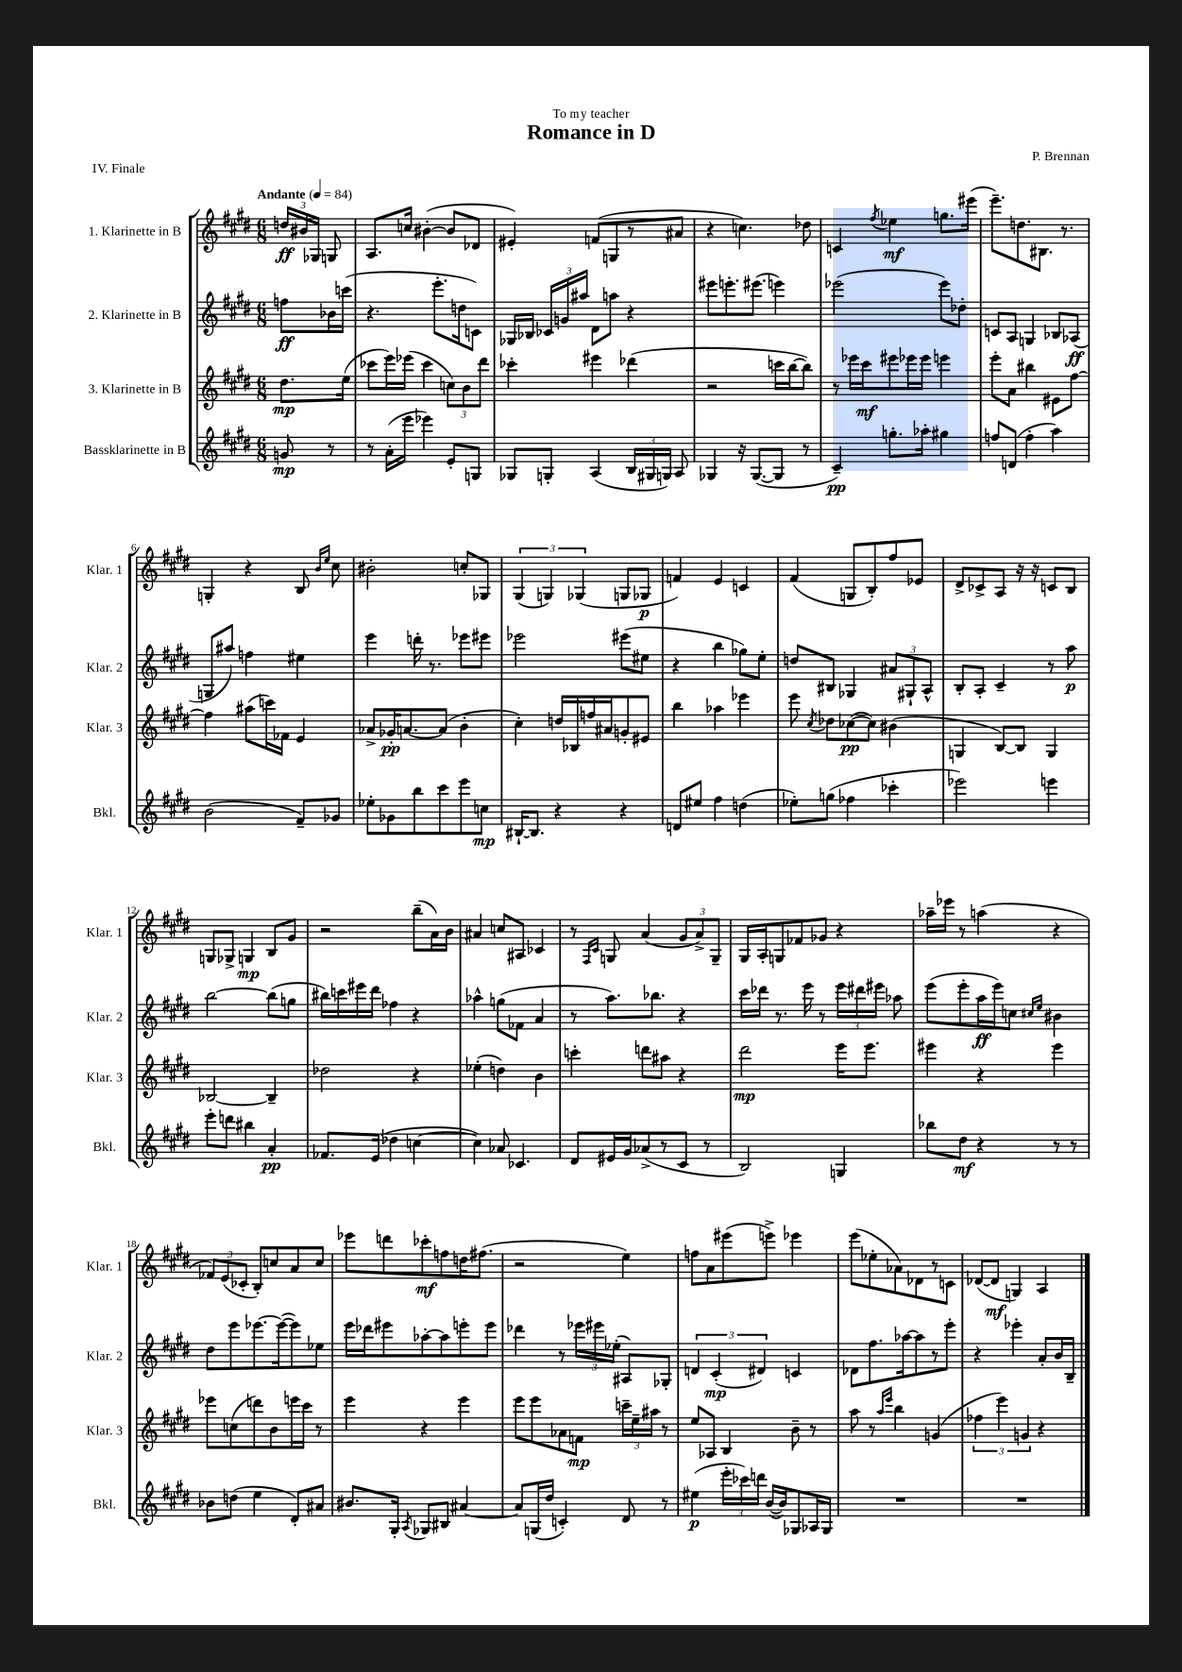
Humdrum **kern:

**kern	**kern	**kern	**kern
*staff4	*staff3	*staff2	*staff1
*clefG2	*clefG2	*clefG2	*clefG2
*k[f#c#g#d#]	*k[f#c#g#d#]	*k[f#c#g#d#]	*k[f#c#g#d#]
*M6/8	*M6/8	*M6/8	*M6/8
*MM84	*MM84	*MM84	*MM84
8g	8.dd#	8ff	24dd
.	.	.	24b#
.	.	.	24G-
8r	.	16b-	8G
.	(16ee	(16ccc	.
=	=	=	=
8r	8ccc-	4.r	8.A
(16a'	16eee)	.	.
16eee	(16eee-	.	16cc
4eee-)	4ccc-	.	([4b#'
.	.	8.eee'	.
8e'	12cc)	.	8b#]
.	.	16dd	.
.	12b	.	.
8G	.	8c)	8d-
.	12ddd#	.	.
=	=	=	=
8G-	4ccc-'	16G-	4e#')
.	.	16B-	.
8G'	.	24c-	.
.	.	24g	.
.	.	24aa#	.
(4A	4eee#	8d#	(8f
.	.	8aa	8G
24B	(4ddd-	4r	8r
24G#	.	.	.
24G)	.	.	.
8A	.	.	8a#
=	=	=	=
4G-	2r	8eee#	4r
.	.	8.eee'	.
16r	.	.	4.cc)
([8.G-	.	(8.eee#	.
8G-]	16ccc	4eee)	.
.	[16bb	.	.
8r	8bb])	.	8dd-
=	=	=	=
4c#~)	8r	(2eee-	4c
.	16eee-	.	.
.	16ccc#	.	.
.	.	.	8qff#
8.gg'	8eee#	.	4ee-
.	16eee-	.	.
16aa-'	16eee-	.	.
4gg#	4eee	8eee-)	8.gg
.	.	8dd-'	.
.	.	.	(16eee#
=	=	=	=
8ff	8eee'	8c	8.eee~)
(8d	8a	8A	.
.	.	.	8.dd
4ff'	4bb#	4G	.
.	.	.	8.B#
4aa)	8e#	8B-	.
.	.	.	8.r
.	[8ff#	(8A-	.
=	=	=	=
(2b	4ff#]	8G	4G'
.	.	8aa#)	.
.	(8aa#	4ff	4r
.	16ccc)	.	.
.	16f-	.	.
8f#~)	4e	4ee#	8B
.	.	.	16qqb
.	.	.	16qqee
8g-	.	.	8cc#
=	=	=	=
8ee-'	8a-^	4eee	2b#'
8g-	16g-'	.	.
.	[8.a	.	.
8bb	.	16ddd'	.
.	.	8.r	.
8ccc#	(8a]	.	.
8eee	4b'	8eee-	8cc'
8cc	.	8eee#	8G-
=	=	=	=
[16B#`	4cc#')	2eee-	(6G#
8.B#]	.	.	.
.	.	.	6G)
4r	16dd	.	.
.	16B-	.	.
.	.	.	(6G-
.	16ff	.	.
.	16a#	.	.
4r	8g'	(8eee#	8G
.	8e#	8ee#	8G-
=	=	=	=
8d	4bb	4r	4f)
8ee#	.	.	.
4ff#	4aa-	4bb	4e
(4dd	4eee-	8gg-)	4c
.	.	8ee'	.
=	=	=	=
8ee-')	8eee	8dd	(4f#
.	8qcc#	.	.
(8gg	8dd-	8B#	.
4ff-	([8cc-	4G-	8G
.	8cc-])	.	8B')
4ccc-'	(4b#	12a#	8ff#
.	.	12G#`	.
.	.	.	8e-
.	.	12A^^	.
=	=	=	=
2eee-)	4G	8B'	8d#^
.	.	8A'	8c-^
.	[8B)	4c#~	8A
.	8B]	.	16r
.	.	.	16r
4eee	4G	8r	8c
.	.	8aa	8B
=	=	=	=
8eee'	[2B-	[2bb	8G
8ddd	.	.	8G-^
4bb#	.	.	4G
4a'	4B-~]	(8bb]	8B
.	.	8gg	8g#
=	=	=	=
8.f-	2dd-	16bb#)	2r
.	.	16ccc	.
.	.	16eee#	.
(16e	.	16ddd#	.
4dd-	.	4ff-	.
[4cc	4r	4r	(8bb~
.	.	.	16a)
.	.	.	16b
=	=	=	=
4cc])	(4ee-'	4aa-^^	4a#
8a-	4dd)	(8gg	8cc
4.c-	.	8f-	8A#
.	4b	4a	4c-
=	=	=	=
8d#	4ccc'	8r	8r
.	.	.	16qqF#
.	.	.	16qqc#
16e#	.	8.aa)	8G
16g#	.	.	.
(8a-^	8ddd	.	(4a
.	.	8.bb-	.
8r	8aa#	.	.
8c#	4r	4r	12g#
.	.	.	12a^)
8r	.	.	.
.	.	.	12G~
=	=	=	=
2B)	2ddd#	16ccc#	16G#
.	.	16ddd-	16A'
.	.	8.r	8G
.	.	.	8f-
.	.	16eee	.
.	.	8r	8g-
4G	16eee	24eee	4r
.	.	24ddd#	.
.	8.eee	.	.
.	.	24eee#	.
.	.	8aa-	.
=	=	=	=
8bb-	4eee#	(8eee	16aa-~
.	.	.	16eee-
8dd#	.	8eee'	8r
4r	4r	16aa	(4aa
.	.	16eee)	.
.	.	8cc	.
.	.	16qqcc#	.
.	.	16qqee	.
8r	4eee#	4b#	4r
8r	.	.	.
=	=	=	=
8b-	8eee-	8dd#	12f-)
.	.	.	(12e
(8dd	(8cc	8eee	.
.	.	.	12c-'
4ee	8ddd)	[8.eee-	8B')
.	8b	.	8cc
.	.	(16eee-_	.
8d#')	16eee	8eee-])	8a
.	16ccc#	.	.
8a#	8r	8ee-	8cc
=	=	=	=
8.b#	4eee	16eee	8eee-
.	.	16ddd-	.
.	.	8eee#	8ddd
16G#'	.	.	.
8qA	.	.	.
8G-	4r	[8aa-'	8ccc-'
8B#	.	8aa-]	8ff
[4a#	4eee	8eee'	16dd
.	.	.	(8.ff#
.	.	8eee	.
=	=	=	=
8a#]	8eee	4ddd-	2r
(16G	8eee	.	.
16dd#	.	.	.
4c')	8a-	8r	.
.	8f	24eee-	.
.	.	24eee#	.
.	.	(24ee-'	.
8d#	24ccc~	8A#)	4ee)
.	24ee~	.	.
.	24aa#	.	.
8r	8r	8G-'	.
=	=	=	=
(4ee#	8ee	6d	8ff
.	8A-	.	8a
.	.	(6c#'	.
24eee'	4B	.	(8eee#
24ccc-)	.	.	.
24ddd	.	6d#)	.
([16b	.	.	8eee^)
16b])	.	.	.
8G-	8b~	4c	4eee-
16A-	8r	.	.
16G-	.	.	.
=	=	=	=
2.r	8aa	8d-	(8eee
.	8r	8.ff#	8ee-'
.	16qqaa	.	.
.	16qqeee	.	.
.	4bb	.	8a-)
.	.	[16aa-	.
.	.	8aa-]	8d-
.	(4g	8r	8r
.	.	8eee'	8c
=	=	=	=
2.r	6ff-	4r	([8d-
.	.	.	8d-]
.	6eee)	.	.
.	.	4eee-'	4G)
.	6g	.	.
.	4r	8a'	4A
.	.	16b	.
.	.	16B~	.
==	==	==	==
*-	*-	*-	*-
